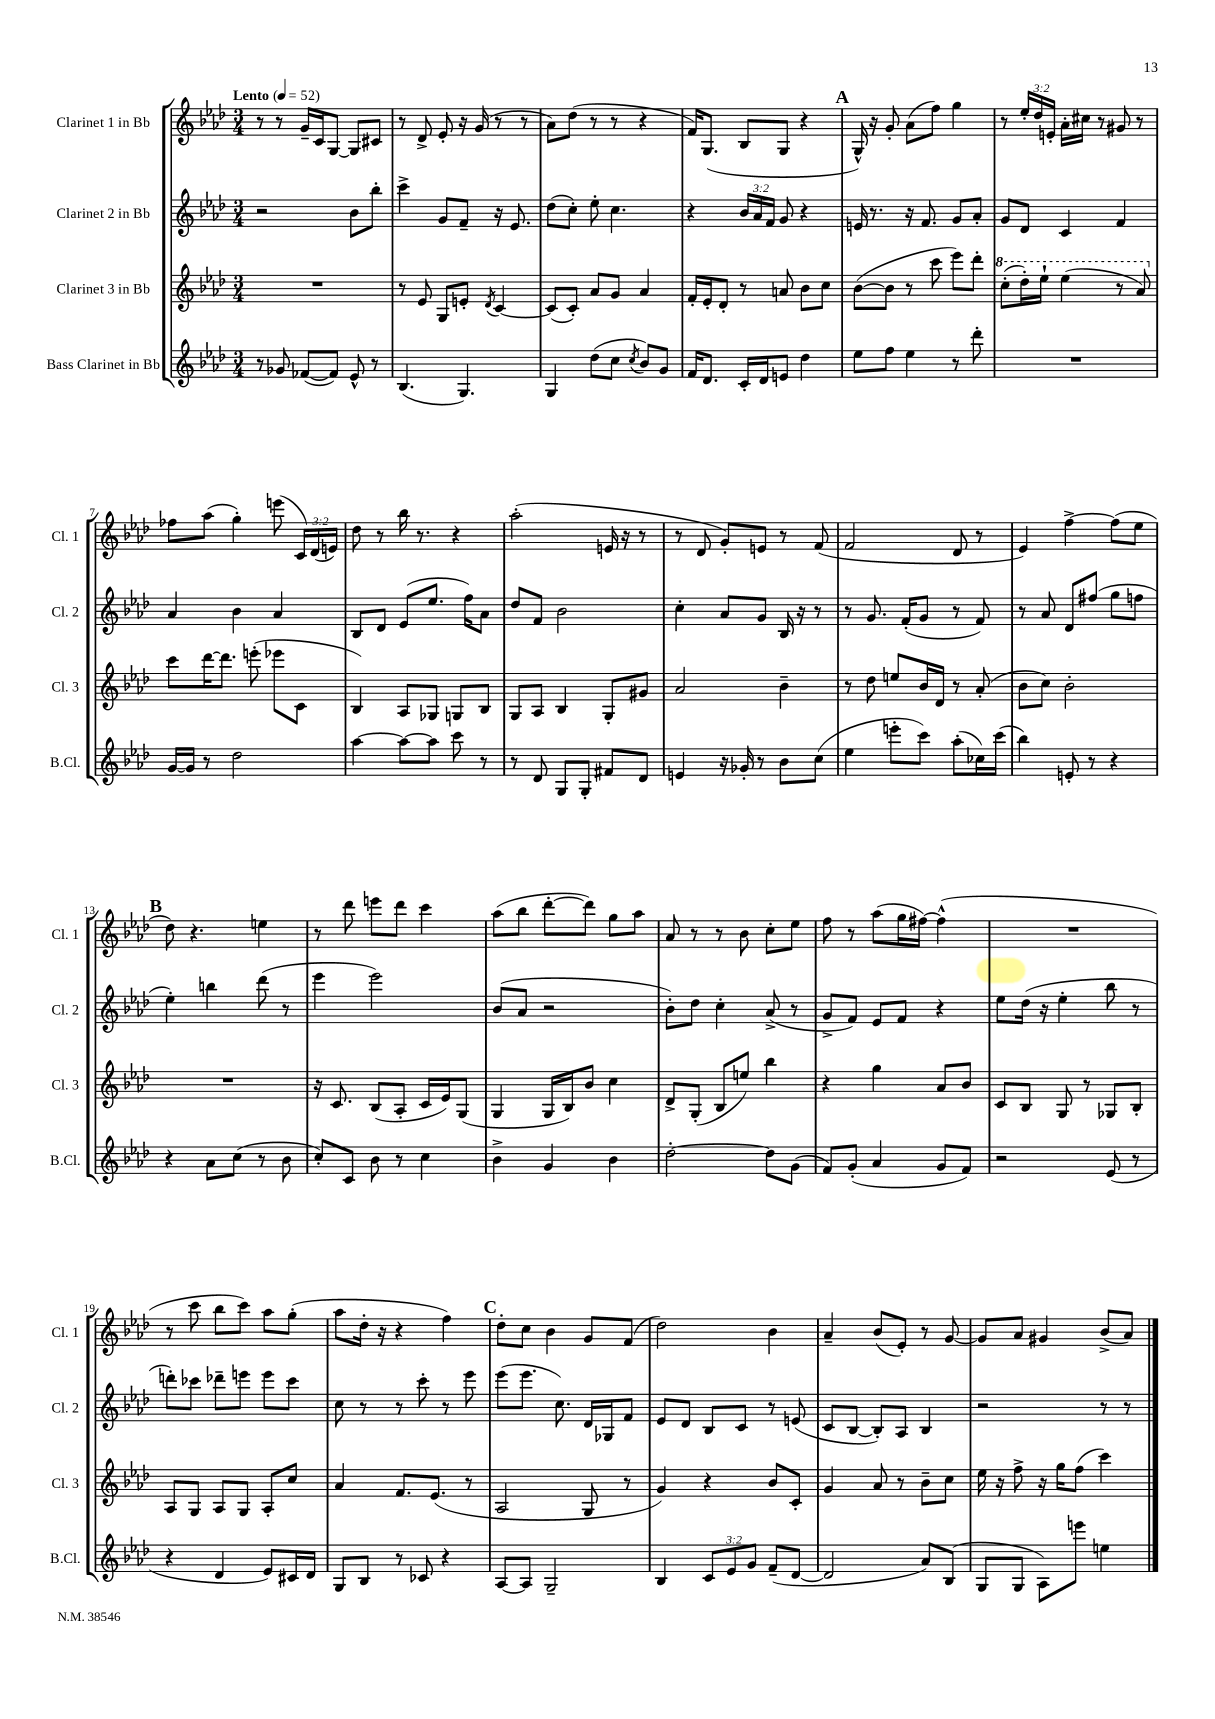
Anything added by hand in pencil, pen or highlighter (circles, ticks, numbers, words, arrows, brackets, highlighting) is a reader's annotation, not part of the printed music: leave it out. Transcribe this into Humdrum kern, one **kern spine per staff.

**kern	**kern	**kern	**kern
*staff4	*staff3	*staff2	*staff1
*clefG2	*clefG2	*clefG2	*clefG2
*k[b-e-a-d-]	*k[b-e-a-d-]	*k[b-e-a-d-]	*k[b-e-a-d-]
*M3/4	*M3/4	*M3/4	*M3/4
*MM52	*MM52	*MM52	*MM52
8r	2.r	2r	8r
8g-/	.	.	8r
([8f-/L	.	.	16g~/LL
.	.	.	16c/J
8f-/]J)	.	.	[8G/J
8e-^^/	.	8b-\L	8G/]L
8r	.	8bb-'\J	8c#/J
=	=	=	=
(4.B-/	8r	4ccc^\	8r
.	8e-/	.	8d-^/
.	8G/L	8g/L	8e-'/
4.G/)	8e'/J	8f~/J	16r
.	.	.	(16g/
.	8qd-/	.	.
.	[4c/	16r	8r
.	.	8.e-/	.
.	.	.	8r
=	=	=	=
4G/	(8c/]L	(8dd-\L	8a-\L)
.	8c'/J)	8cc'\J)	(8dd-\J
(8dd-\L	8a-/L	8ee-'\	8r
8cc\J	8g/J	4.cc\	8r
8qcc/	.	.	.
8b-/L)	4a-/	.	4r
8g/J	.	.	.
=	=	=	=
16f/LK	16f'/LL	4r	16f/LK)
8.d-/J	16e-'/J	.	(8.G/J
.	8d-'/J	.	.
16c'/LL	8r	24b-/LL	8B-/L
.	.	24a-/	.
16d-/J	.	.	.
.	.	24f/JJ	.
8e/J	8a/	8g/	8G/J
4dd-\	8b-\L	4r	4r
.	8cc\J	.	.
=	=	=	=
8ee-\L	([8b-\L	16e/	16G^^/)
.	.	8.r	16r
8ff\J	8b-\]J	.	8g'/
4ee-\	8r	16r	(8a-\L
.	.	8.f/	.
.	8ccc\	.	8ff\J)
8r	8eee-\L)	8g/L	4gg\
8ddd-'\	8ddd-'\J	8a-'/J	.
=	=	=	=
2.r	(8ccc'\L	8g/L	8r
.	16ddd-'\L)	8d-/J	24ee-'/LL
.	.	.	24dd-/
.	16eee-`\JJ	.	.
.	.	.	24e'/JJ
.	(4eee-\	4c/	16a-'\LL
.	.	.	16cc#\JJ
.	.	.	8r
.	8r	4f/	8g#/
.	8aa-/)	.	8r
=	=	=	=
[16g/LL	8ccc\L	4a-/	8ff-\L
16g/]JJ	.	.	.
8r	[16ddd-\K	.	(8aa-\J
.	8.ddd-\]J	.	.
2dd-\	.	4b-\	4gg'\)
.	(8eee'\	.	.
.	8eee-\L	4a-/	(8eee\
.	8c\J	.	24c/LL)
.	.	.	(24d-/
.	.	.	24e/JJ)
=	=	=	=
[4aa-\	4B-/)	8B-/L	8dd-\
.	.	8d-/J	8r
8aa-\_L	8A-/L	(8e-/L	16bb-\
.	.	.	8.r
8aa-\]J	8G-/J	8.ee-/J	.
8ccc\	8G/L	.	4r
.	.	16ff\LK)	.
8r	8B-/J	8a-\J	.
=	=	=	=
8r	8G/L	8dd-/L	(2aa-'\
8d-/	8A-/J	8f/J	.
8G/L	4B-/	2b-\	.
8G'/J	.	.	.
8f#/L	8G'/L	.	16e/
.	.	.	16r
8d-/J	8g#/J	.	8r
=	=	=	=
4e/	2a-/	4cc'\	8r
.	.	.	8d-/
16r	.	8a-/L	8g'/L)
16g-'/	.	.	.
8r	.	8g/J	8e/J
8b-\L	4b-~\	16B-/	8r
.	.	16r	.
(8cc\J	.	8r	(8f/
=	=	=	=
4ee-\	8r	8r	2f/
.	8dd-\	8.g/	.
8eee'\L	8ee/L	.	.
.	.	(16f'/LK	.
8ccc\J)	16b-/L	8g/J	.
.	16d-/JJ	.	.
(8aa-'\L	8r	8r	8d-/
16cc-\L)	(8a-'/	8f/)	8r
(16ccc\JJ	.	.	.
=	=	=	=
4bb-\)	8b-\L	8r	4e-/)
.	8cc\J)	8a-/	.
8e'/	2b-'\	8d-/L	[4ff^\
8r	.	(8ff#/J	.
4r	.	8gg\L	(8ff\]L
.	.	8ff\J	8ee-\J
=	=	=	=
4r	2.r	4ee-'\)	8dd-\)
.	.	.	4.r
8a-\L	.	4bb\	.
(8cc\J	.	.	.
8r	.	(8ddd-\	4ee\
8b-\	.	8r	.
=	=	=	=
8cc'/L)	16r	4eee-\	8r
.	8.c/	.	.
8c/J	.	.	8ddd-\
8b-\	(8B-/L	2eee-\)	8eee\L
8r	8A-'/J	.	8ddd-\J
4cc\	16c/LL	.	4ccc\
.	16e-/J)	.	.
.	(8G/J	.	.
=	=	=	=
4b-^\	4G/	(8b-/L	(8aa-\L
.	.	8a-/J	8bb-\J
4g/	16G/LL	2r	[8ddd-'\L
.	16B-/J)	.	.
.	8b-/J	.	8ddd-\]J)
4b-\	4cc\	.	8gg\L
.	.	.	8aa-\J
=	=	=	=
[2dd-'\	8d-^/L	8b-'\L)	8a-/
.	(8G'/J	8dd-\J	8r
.	8B-/L	4cc'\	8r
.	8ee/J)	.	8b-\
8dd-\]L	4bb-\	(8a-^/	8cc'\L
(8g\J	.	8r	8ee-\J
=	=	=	=
8f/L)	4r	8g^/L	8ff\
(8g'/J	.	8f/J)	8r
4a-/	4gg\	8e-/L	(8aa-\L
.	.	8f/J	16gg\L
.	.	.	[16ff#\JJ)
8g/L	8a-/L	4r	(4ff#^^\]
8f/J)	8b-/J	.	.
=	=	=	=
2r	8c/L	8ee-\L	2.r
.	8B-/J	(16dd-\Jk	.
.	.	16r	.
.	8G/	4ee-'\	.
.	8r	.	.
(8e-/	8G-/L	8bb-\	.
8r	8B-'/J	8r	.
=	=	=	=
4r	8A-/L	8ddd'\L)	8r
.	8G/J	8ccc-\J	8ccc\
4d-/	8A-/L	8ddd-~\L	8bb-\L
.	8G/J	8eee\J	8ccc\J)
8e-/L)	8A-'/L	8eee\L	8aa-\L
16c#/L	8cc/J	8ccc-\J	(8gg'\J
16d-/JJ	.	.	.
=	=	=	=
8G/L	4a-/	8cc\	8aa-\L
8B-/J	.	8r	16dd-'\Jk
.	.	.	16r
8r	8.f/L	8r	4r
8c-/	.	8ccc'\	.
.	(8.e-/J	.	.
4r	.	8r	4ff\)
.	8r	8eee-\	.
=	=	=	=
[8A-/L	2A-/	(8eee-\L	8dd-'\L
8A-/]J	.	8.eee-\J	8cc\J
2G~/	.	.	4b-\
.	.	8.cc\)	.
.	8G/	16d-/LL	8g/L
.	.	16G-/J	.
.	8r	8f/J	(8f/J
=	=	=	=
4B-/	4g/)	8e-/L	2dd-\)
.	.	8d-/J	.
12c/L	4r	8B-/L	.
12e-/	.	.	.
.	.	8c/J	.
12g/J	.	.	.
(8f~/L	8b-/L	8r	4b-\
[8d-/J	8c'/J	(8e/	.
=	=	=	=
2d-/]	4g/	8c/L	4a-~/
.	.	[8B-/J	.
.	8a-/	8B-'/]L)	(8b-/L
.	8r	8A-/J	8e-'/J)
8a-/L)	8b-~\L	4B-/	8r
(8B-/J	8cc\J	.	[8g/
=	=	=	=
8G/L	16ee-\	2r	8g/]L
.	16r	.	.
8G/J	8ff^\	.	8a-/J
8A-\L)	16r	.	4g#/
.	16gg\LK	.	.
8eee\J	(8ff\J	.	.
4ee\	4ccc\)	8r	(8b-^/L
.	.	8r	8a-/J)
==	==	==	==
*-	*-	*-	*-
